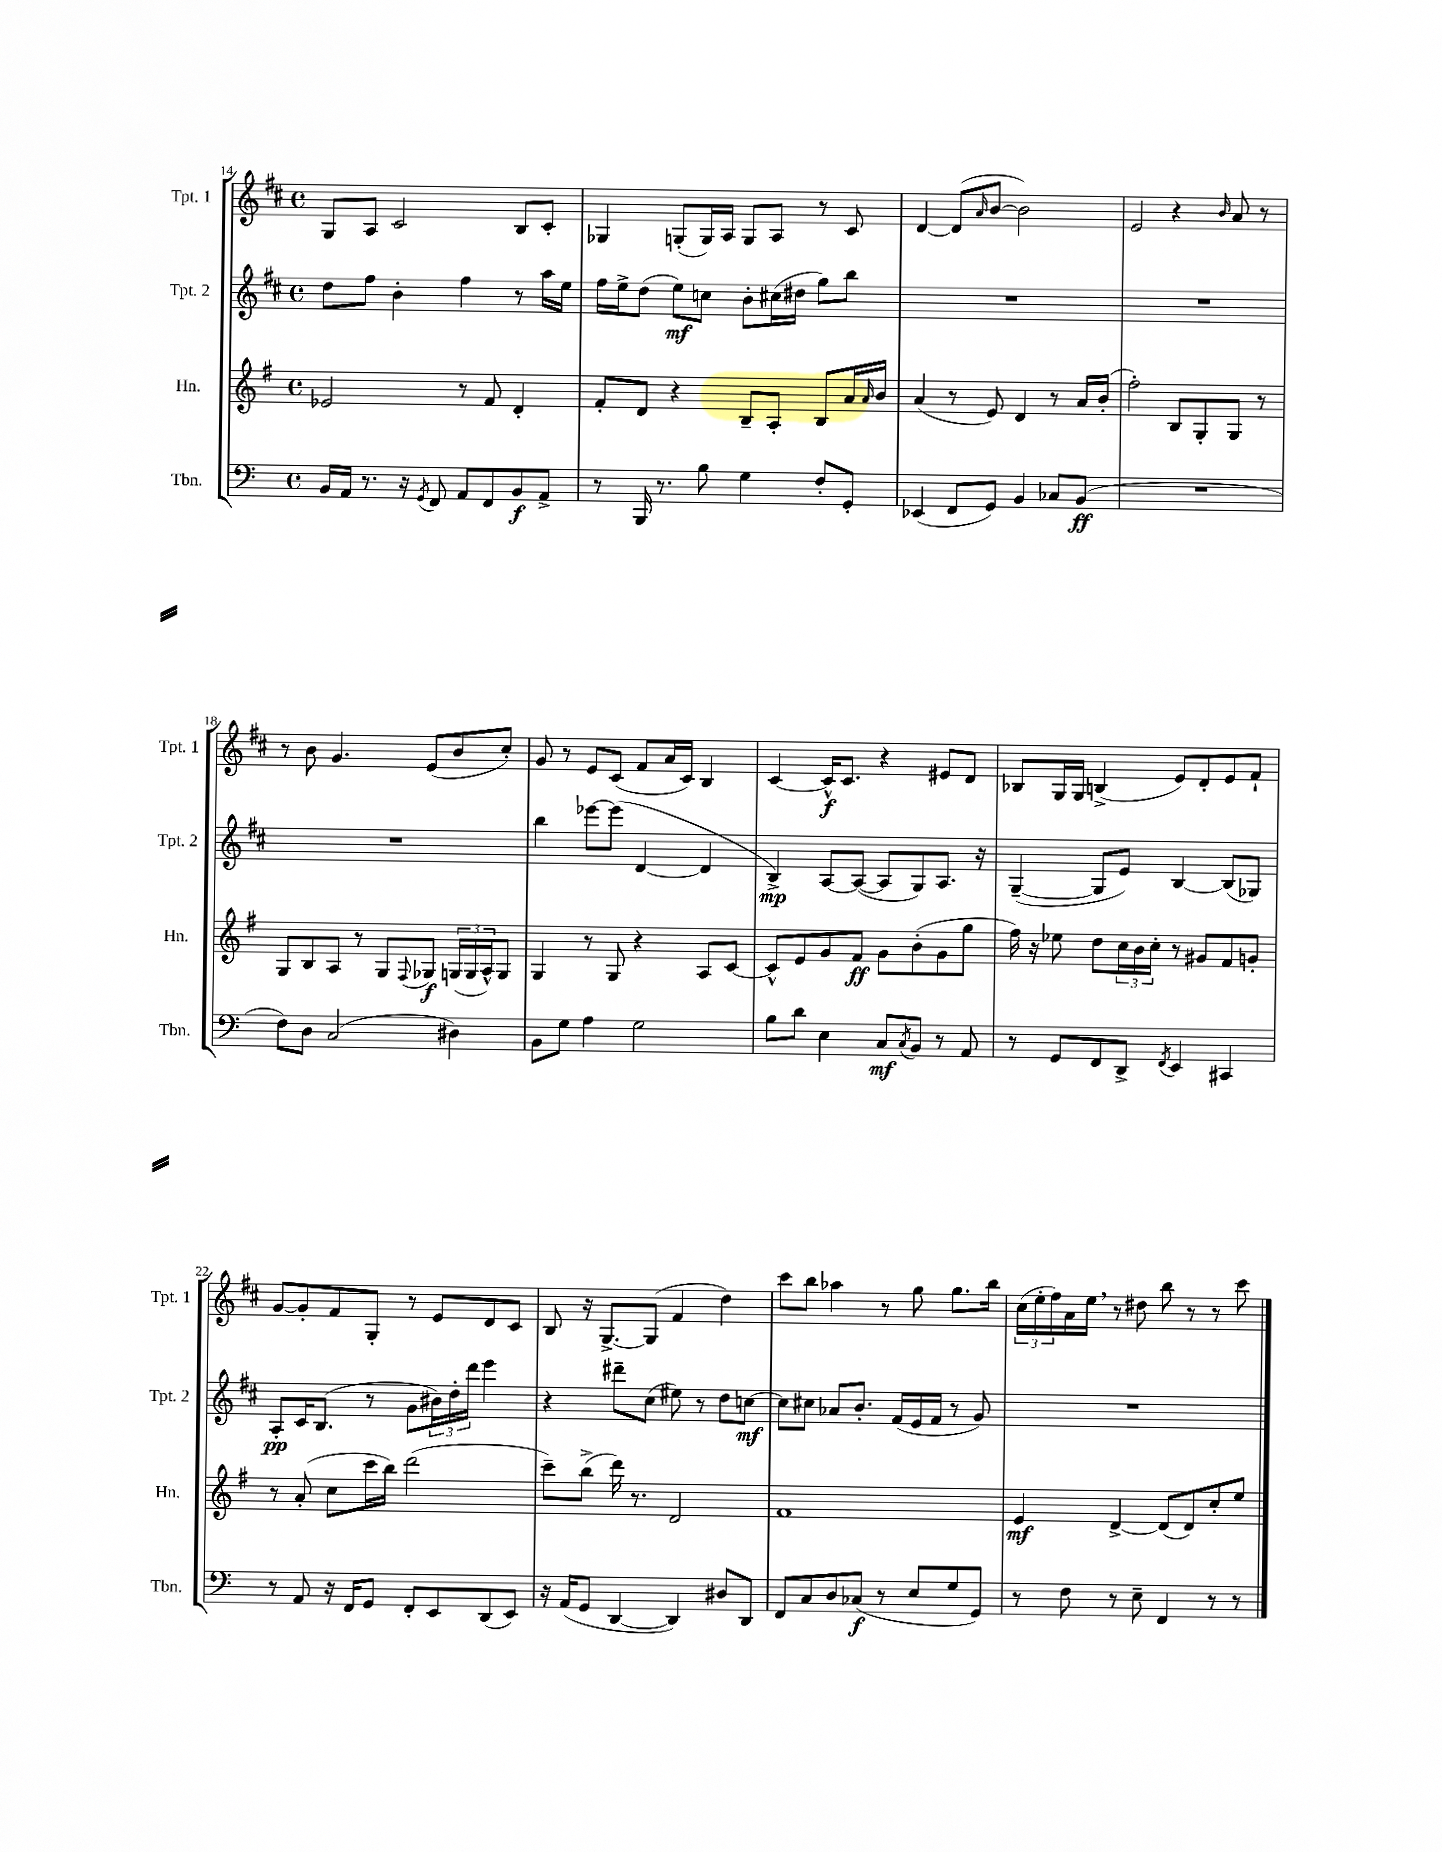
<<
\new StaffGroup <<
\new Staff = "s0" \with { instrumentName = "Tpt. 1" shortInstrumentName = "Tpt. 1" } {
    \clef treble \key d \major \defaultTimeSignature \time 4/4
    g8 a8 cis'2 b8 cis'8-. |
    ges4 g8-.( g16) a16 g8 a8 r8 cis'8 |
    d'4~ d'8( \grace { a'16 } b'8~ b'2) |
    e'2 r4 \grace { b'16 } a'8 r8 |
    r8 b'8 g'4. e'8( b'8 cis''8-.) |
    g'8 r8 e'8 cis'8( fis'8 a'16 cis'16) b4 |
    cis'4~ cis'16-^\f cis'8. r4 eis'8 d'8 |
    bes8 g16 g16 b4->( e'8) d'8-. e'8 fis'8-! |
    g'8~ g'8-. fis'8 g8-. r8 e'8 d'8 cis'8 |
    b8 r16 g8.~-> g8( fis'4 d''4) |
    cis'''8 b''8 aes''4 r8 g''8 g''8. b''16 |
    \tuplet 3/2 { cis''16( e''16-. fis''16) } a'16 e''16 \breathe r8 dis''8 b''8 r8 r8 cis'''8 \bar "|." |
}
\new Staff = "s1" \with { instrumentName = "Tpt. 2" shortInstrumentName = "Tpt. 2" } {
    \clef treble \key d \major \defaultTimeSignature \time 4/4
    d''8 fis''8 b'4-. fis''4 r8 a''16 e''16 |
    fis''16 e''16-> d''8( e''8\mf) c''8 b'8-. cis''16( dis''16 g''8) b''8 |
    R1 |
    R1 |
    R1 |
    b''4 ees'''8~ ees'''8( d'4~ d'4 |
    b4->\mp) a8~ a8~( a8 g8) a8. r16 |
    g4~--( g8 e'8) b4~ b8( ges8) |
    a8-.\pp cis'16 b8.( r8 g'8 \tuplet 3/2 { bis'16) d''16-. d'''16 } e'''4 |
    r4 dis'''8-- cis''8( eis''8) r8 d''8 c''8~\mf |
    c''8 cis''8 aes'8 b'8.-. fis'16( e'16 fis'16 r8 g'8) |
    R1 \bar "|." |
}
\new Staff = "s2" \with { instrumentName = "Hn." shortInstrumentName = "Hn." } {
    \clef treble \key g \major \defaultTimeSignature \time 4/4
    ees'2 r8 fis'8 d'4-. |
    fis'8-. d'8 r4 b8-- a8-. b8 a'16 \grace { a'16 } b'16 |
    a'4( r8 e'8) d'4 r8 a'16 b'16-.( |
    fis''2-.) b8 g8-. g8 r8 |
    g8 b8 a8 r8 g8 \appoggiatura { fis8 } ges8\f \tuplet 3/2 { g16( g16 a16-^) } g8 |
    g4 r8 g8 r4 a8 c'8~ |
    c'8-^ e'8 g'8 fis'8\ff g'8 b'8-.( g'8 g''8 |
    fis''16) r16 ees''8 d''8 \tuplet 3/2 { c''16 b'16 c''16-. } r8 gis'8 fis'8 g'8-. |
    r8 a'8-.( c''8 c'''16 b''16) d'''2( |
    c'''8--) b''8->( d'''16) r8. d'2 |
    fis'1 |
    e'4\mf d'4~-> d'8( d'8) c''8-. e''8 \bar "|." |
}
\new Staff = "s3" \with { instrumentName = "Tbn." shortInstrumentName = "Tbn." } {
    \clef bass \key c \major \defaultTimeSignature \time 4/4
    b,16 a,16 r8. r16 \acciaccatura { g,8 } f,8 a,8 f,8 b,8\f a,8-> |
    r8 b,,16 r8. b8 g4 f8-. g,8-. |
    ees,4( f,8 g,8) b,4 ces8 b,8\ff( |
    R1 |
    f8) d8 c2( dis4) |
    b,8 g8 a4 g2 |
    b8 d'8 e4 c8\mf \acciaccatura { c8 } b,8 r8 a,8 |
    r8 g,8 f,8 d,8-> \acciaccatura { f,8 } e,4 cis,4 |
    r8 a,8 r16 f,16 g,8 f,8-. e,8 d,8( e,8) |
    r16 a,16( g,8 d,4~ d,4) dis8 d,8 |
    f,8 c8 d8 ces8\f( r8 e8 g8 g,8) |
    r8 f8 r8 e8-- f,4 r8 r8 \bar "|." |
}
>>
>>
\layout { \context { \Score currentBarNumber = #14 } }
